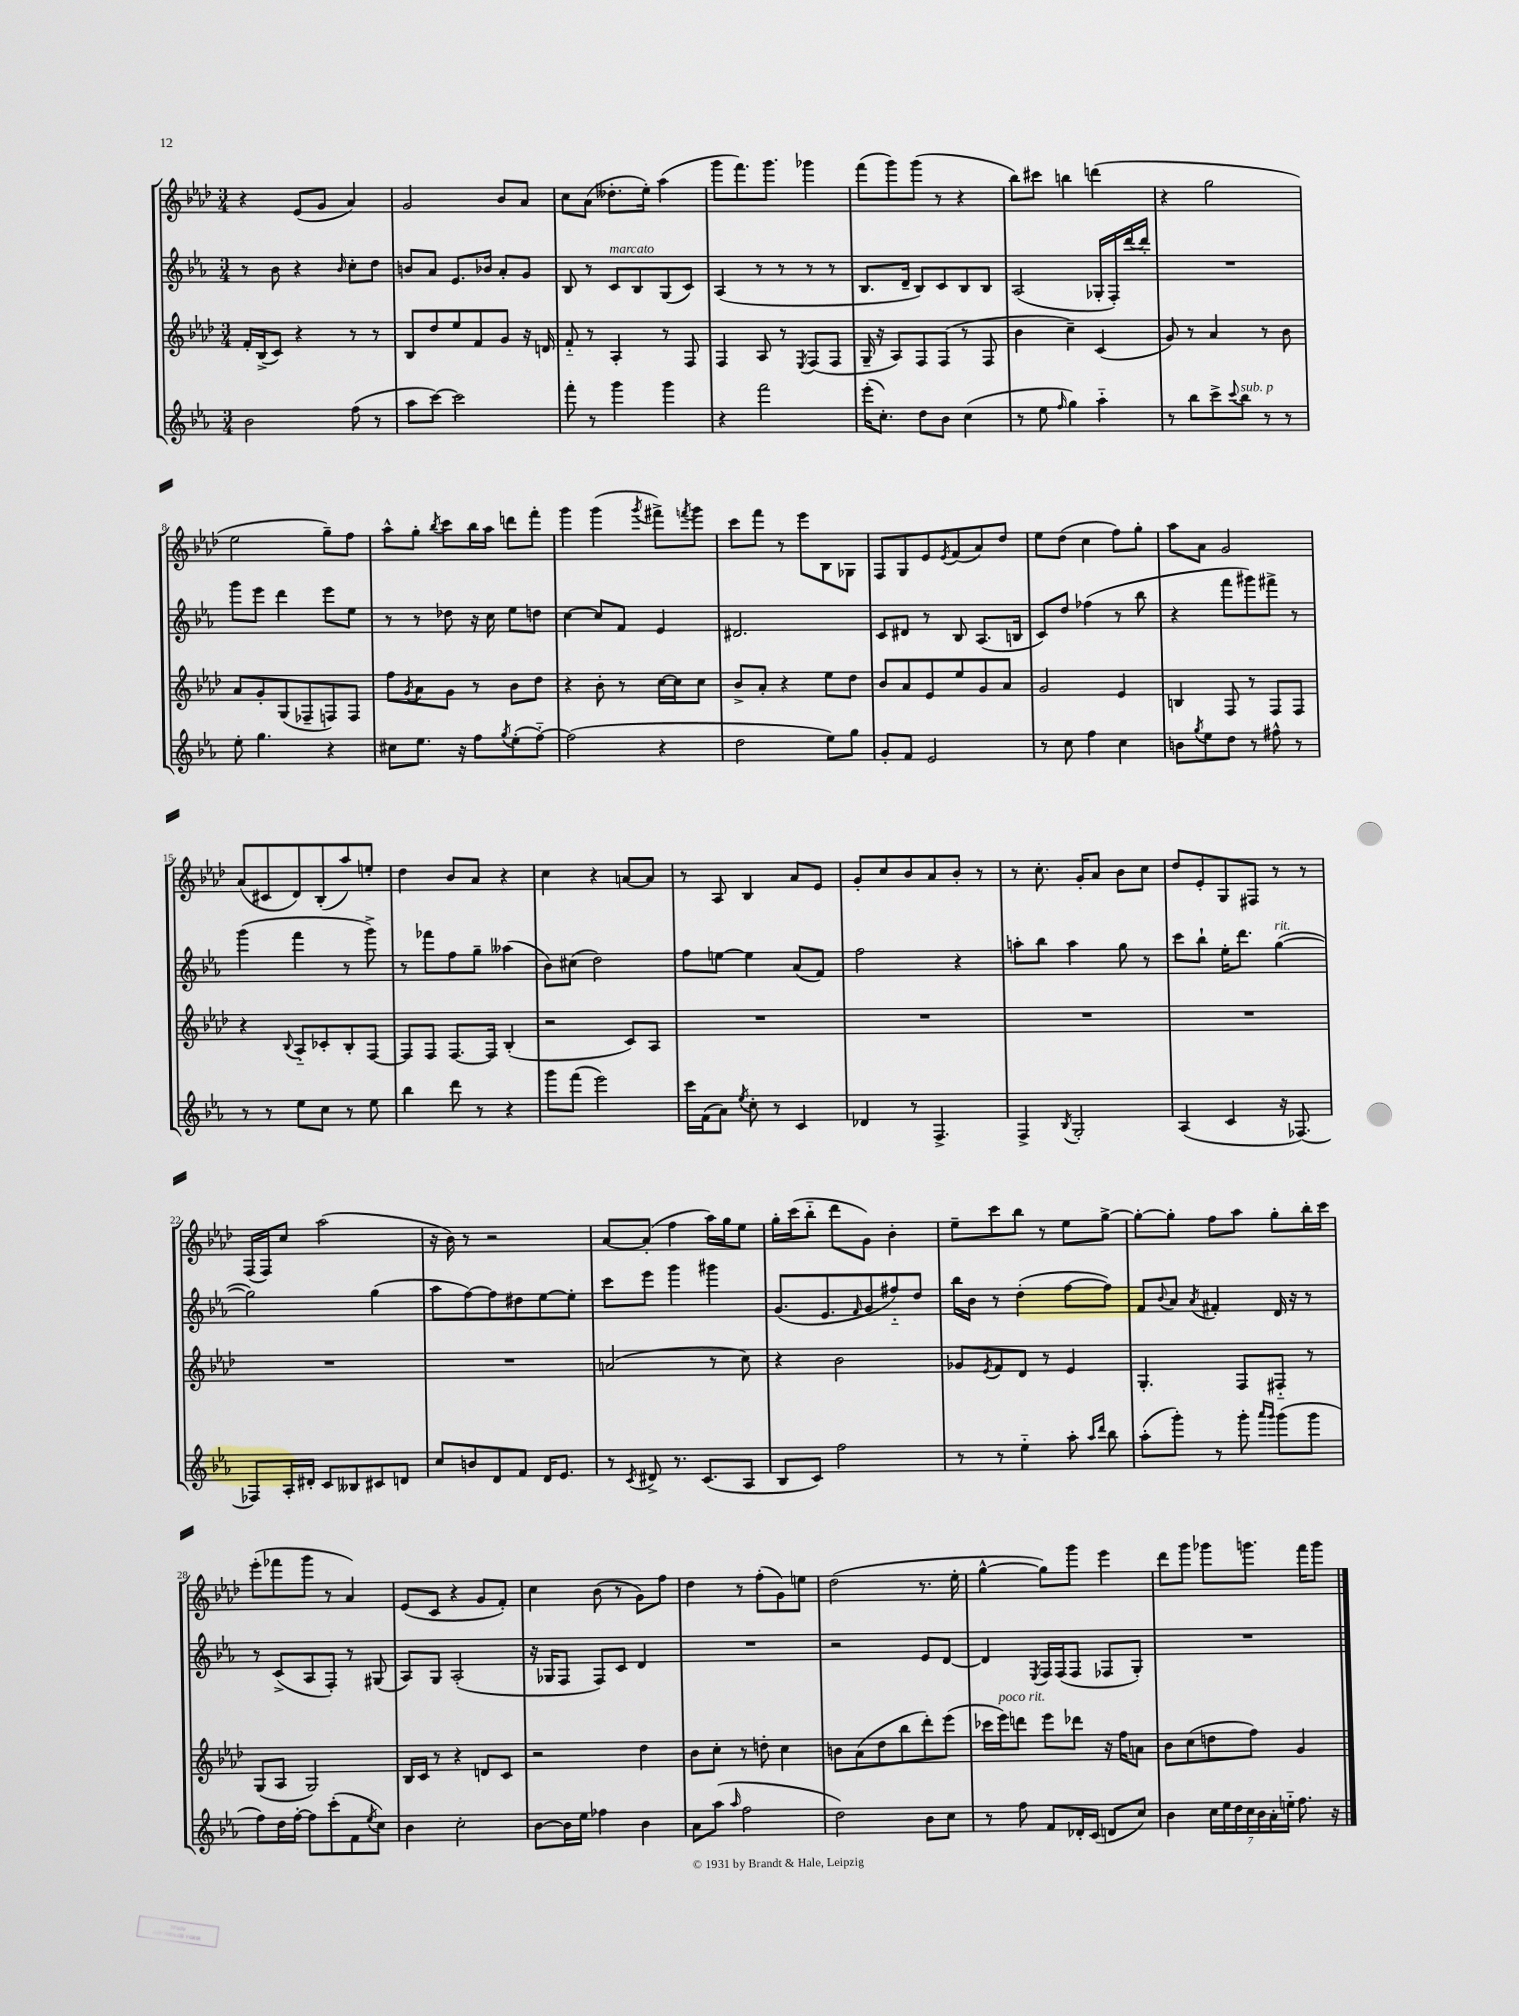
<<
\new StaffGroup <<
\new Staff = "s0" {
    \clef treble \key aes \major \numericTimeSignature \time 3/4
    r4 ees'8( g'8 aes'4) |
    g'2 bes'8 aes'8 |
    c''8 aes'8( deses''8.-. ees''16-.) aes''4( |
    g'''8 f'''8.) g'''8. ges'''4 |
    f'''8( g'''8) g'''8( r8 r4 |
    bes''8) cis'''8 b''4 d'''4( |
    r4 g''2 |
    ees''2 g''8--) f''8 |
    aes''8-^ g''8-. \acciaccatura { bes''8 } c'''8 bes''16 aes''16 d'''8 f'''8-. |
    g'''4 g'''4( \acciaccatura { g'''8 } fis'''8->) \acciaccatura { f'''8 } g'''8 |
    c'''8 f'''8 r8 ees'''8 bes8 ges8 |
    f8 g8 ees'8 \acciaccatura { ees'8 } f'8( aes'8) des''8 |
    ees''8 des''8( c''4 f''8) g''8-. |
    aes''8 aes'8 g'2 |
    aes'8( cis'8 des'8) bes8-.( aes''8) e''8-. |
    des''4 bes'8 aes'8 r4 |
    c''4 r4 a'8~ a'8 |
    r8 aes8 bes4 aes'8 ees'8 |
    g'8-. c''8 bes'8 aes'8 bes'8-. r8 |
    r8 c''8.-. g'16-. aes'8 bes'8 c''8 |
    des''8 ees'8-. g8 fis8 r8 r8 |
    f16( f16) c''8 aes''2( |
    r16 bes'16) r8 r2 |
    aes'8~ aes'8-.( f''4 aes''16) g''16 ees''8 |
    g''16-. c'''16( bes''8-_ des'''8 g'8) bes'4-. |
    ees''8-- c'''8 bes''8 r8 ees''8 g''8~-> |
    g''8~-. g''8-. f''8 aes''8 g''8-. bes''16-. c'''16 |
    ees'''8-.( fes'''8 g'''8 r8 aes'4) |
    ees'8( c'8 r4 g'8 f'8-.) |
    c''4 bes'8( r8 g'8) f''8 |
    des''4 r8 f''8-.( g'8) e''8 |
    des''2( r8. ees''16-. |
    g''4~-^ g''8) g'''8 ees'''4 |
    des'''8 g'''8 ges'''8 g'''8. f'''16 g'''8 \bar "|." |
}
\new Staff = "s1" {
    \clef treble \key ees \major \numericTimeSignature \time 3/4
    r8 bes'8 r4 \grace { bes'16 } c''8-. d''8 |
    b'8 aes'8 ees'8. bes'16 aes'8-. g'8 |
    bes8 r8 c'8^\markup { \italic "marcato" } bes8 g8( c'8) |
    aes4( r8 r8 r8 r8 |
    bes8. d'16-- bes8) c'8 bes8 bes8 |
    aes2( ges16-. f16-.) d'''16~ d'''16-. |
    R2. |
    g'''8 ees'''8 d'''4 ees'''8 ees''8 |
    r8 r8 des''8 r16 c''16 ees''8 d''8 |
    c''4~ c''8 f'8 ees'4 |
    dis'2. |
    c'8 dis'8 r8 bes8 aes8.( b16 |
    c'8) d''8 fes''4( r8 bes''8 |
    r4 f'''8 gis'''8) fis'''8-> r8 |
    g'''4( f'''4 r8 g'''8->) |
    r8 fes'''8 f''8 g''8-- aeses''4( |
    bes'8) cis''8( d''2) |
    f''8 e''8~ e''4 aes'8( f'8) |
    f''2 r4 |
    a''8-. bes''8 a''4 g''8 r8 |
    c'''8 bes''8-! ees''16-. d'''8. g''4~^\markup { \italic "rit." }( |
    g''2) g''4( |
    aes''8 f''8~) f''8 dis''8 ees''8~ ees''8-. |
    c'''8 ees'''8 g'''4 gis'''4 |
    g'8.( ees'8. \grace { f'16 } g'8 fis''8-_) d''8 |
    bes''16 bes'16 r8 d''4-.( f''8~ f''8) |
    f'8 \appoggiatura { bes'8 } aes'8 \acciaccatura { aes'8 } fis'4-. d'16 r16 r8 |
    r8 c'8->( aes8 f8-.) r8 gis8( |
    aes8) g8 aes2-.( |
    r16 ges16 f8 f8) c'8 d'4 |
    R2. |
    r2 ees'8 d'8~ |
    d'4 \acciaccatura { ees8 } f16 f16( f8 fes8 g8-.) |
    R2. \bar "|." |
}
\new Staff = "s2" {
    \clef treble \key aes \major \numericTimeSignature \time 3/4
    f'16-. bes16->( c'8) r4 r8 r8 |
    bes8 des''8 ees''8 f'8 g'8 r16 d'16 |
    f'8-_ r8 aes4-. r8 f8 |
    f4 aes8 r8 \acciaccatura { ees8 } f8( f8 |
    g16-- r16 aes8) f8 f8( r8 f8 |
    bes'4 c''4--) c'4( |
    g'8) r8 aes'4 r8 bes'8 |
    aes'8 g'8-. g8( fes8-- f8) f8 |
    f''8 \acciaccatura { g'8 } aes'8 g'8 r8 bes'8 des''8 |
    r4 bes'8-. r8 c''16~ c''16 c''8 |
    bes'8-> aes'8-. r4 ees''8 des''8 |
    bes'8 aes'8 ees'8 ees''8 g'8 aes'8 |
    g'2 ees'4 |
    b4 f8 r8 f8 f8 |
    r4 \appoggiatura { bes8 } aes8-_ ces'8-. bes8-. f8~ |
    f8 f8 f8.~ f16 bes4-.( |
    r2 c'8) aes8 |
    R2. |
    R2. |
    R2. |
    R2. |
    R2. |
    R2. |
    a'2( r8 c''8) |
    r4 bes'2 |
    ges'8 \acciaccatura { ees'8 } f'8 des'8 r8 ees'4 |
    g4.-. f8 fis8-_ r8 |
    g8( aes8 g2) |
    bes16 c'16 r8 r4 d'8 c'8 |
    r2 des''4 |
    bes'8 c''8-. r8 d''8-. c''4 |
    b'8 aes'8( des''8 bes''8 des'''8-.) ees'''8( |
    ces'''16 ees'''16^\markup { \italic "poco rit." }) d'''8 ees'''8 des'''8 r16 f''16 a'8 |
    bes'8 c''8( d''8 f''8) g'4 \bar "|." |
}
\new Staff = "s3" {
    \clef treble \key ees \major \numericTimeSignature \time 3/4
    bes'2 f''8( r8 |
    aes''8 c'''8~) c'''2 |
    f'''8-. r8 g'''4 g'''4 |
    r4 f'''2 |
    ees'''16-.( c''8.-.) d''8 bes'8 c''4( |
    r8 ees''8 \grace { f''16 } g''4) aes''4-_ |
    r8 bes''8 c'''8-> \appoggiatura { c'''8 } bes''8^\markup { \italic "sub. p" } r8 r8 |
    ees''8-. g''4. r4 |
    cis''8 ees''8. r16 f''8 \acciaccatura { g''8 } ees''8-.( f''8~-_) |
    f''2( r4 |
    d''2 ees''8) g''8 |
    g'8-. f'8 ees'2 |
    r8 c''8 f''4 c''4 |
    b'8 \acciaccatura { g''8 } ees''8 d''8 r8 fis''8-^ r8 |
    r8 r8 ees''8 c''8 r8 ees''8 |
    bes''4 d'''8 r8 r4 |
    g'''8 f'''8( ees'''2) |
    c'''16 f'16( aes'8) \acciaccatura { ees''8 } c''8-. r8 c'4 |
    des'4 r8 f4.-> |
    f4-> \acciaccatura { bes8 } g2-. |
    aes4( c'4 r16 fes8.~) |
    fes8 aes16-. dis'16-. c'8 beses8 cis'8 d'8 |
    c''8 b'8 d'8 f'8 d'16 ees'8. |
    r8 \acciaccatura { c'8 } dis'8-> r8. c'8.( aes8 |
    bes8 c'8) f''2 |
    r8 r8 ees''4-_ aes''8-. \grace { aes''16 d'''16 } bes''8 |
    aes''8-.( g'''8-.) r8 g'''8-. \grace { aes'''16 g'''16 } g'''8( g'''8 |
    f''8) d''16 f''16~-. f''8 c'''8-.( f'8 \acciaccatura { ees''8 } c''8) |
    bes'4 c''2-. |
    bes'8~ bes'16 ees''16 fes''4 bes'4 |
    aes'8 aes''8( \grace { aes''16 } f''2 |
    d''2) bes'8 c''8 |
    r8 f''8 f'8 des'16-. c'16( d'8 c''8) |
    bes'4 \tuplet 7/4 { c''16 ees''16 d''16 c''16 bes'16 aes'16-. e''16-_ } f''8. r16 \bar "|." |
}
>>
>>
